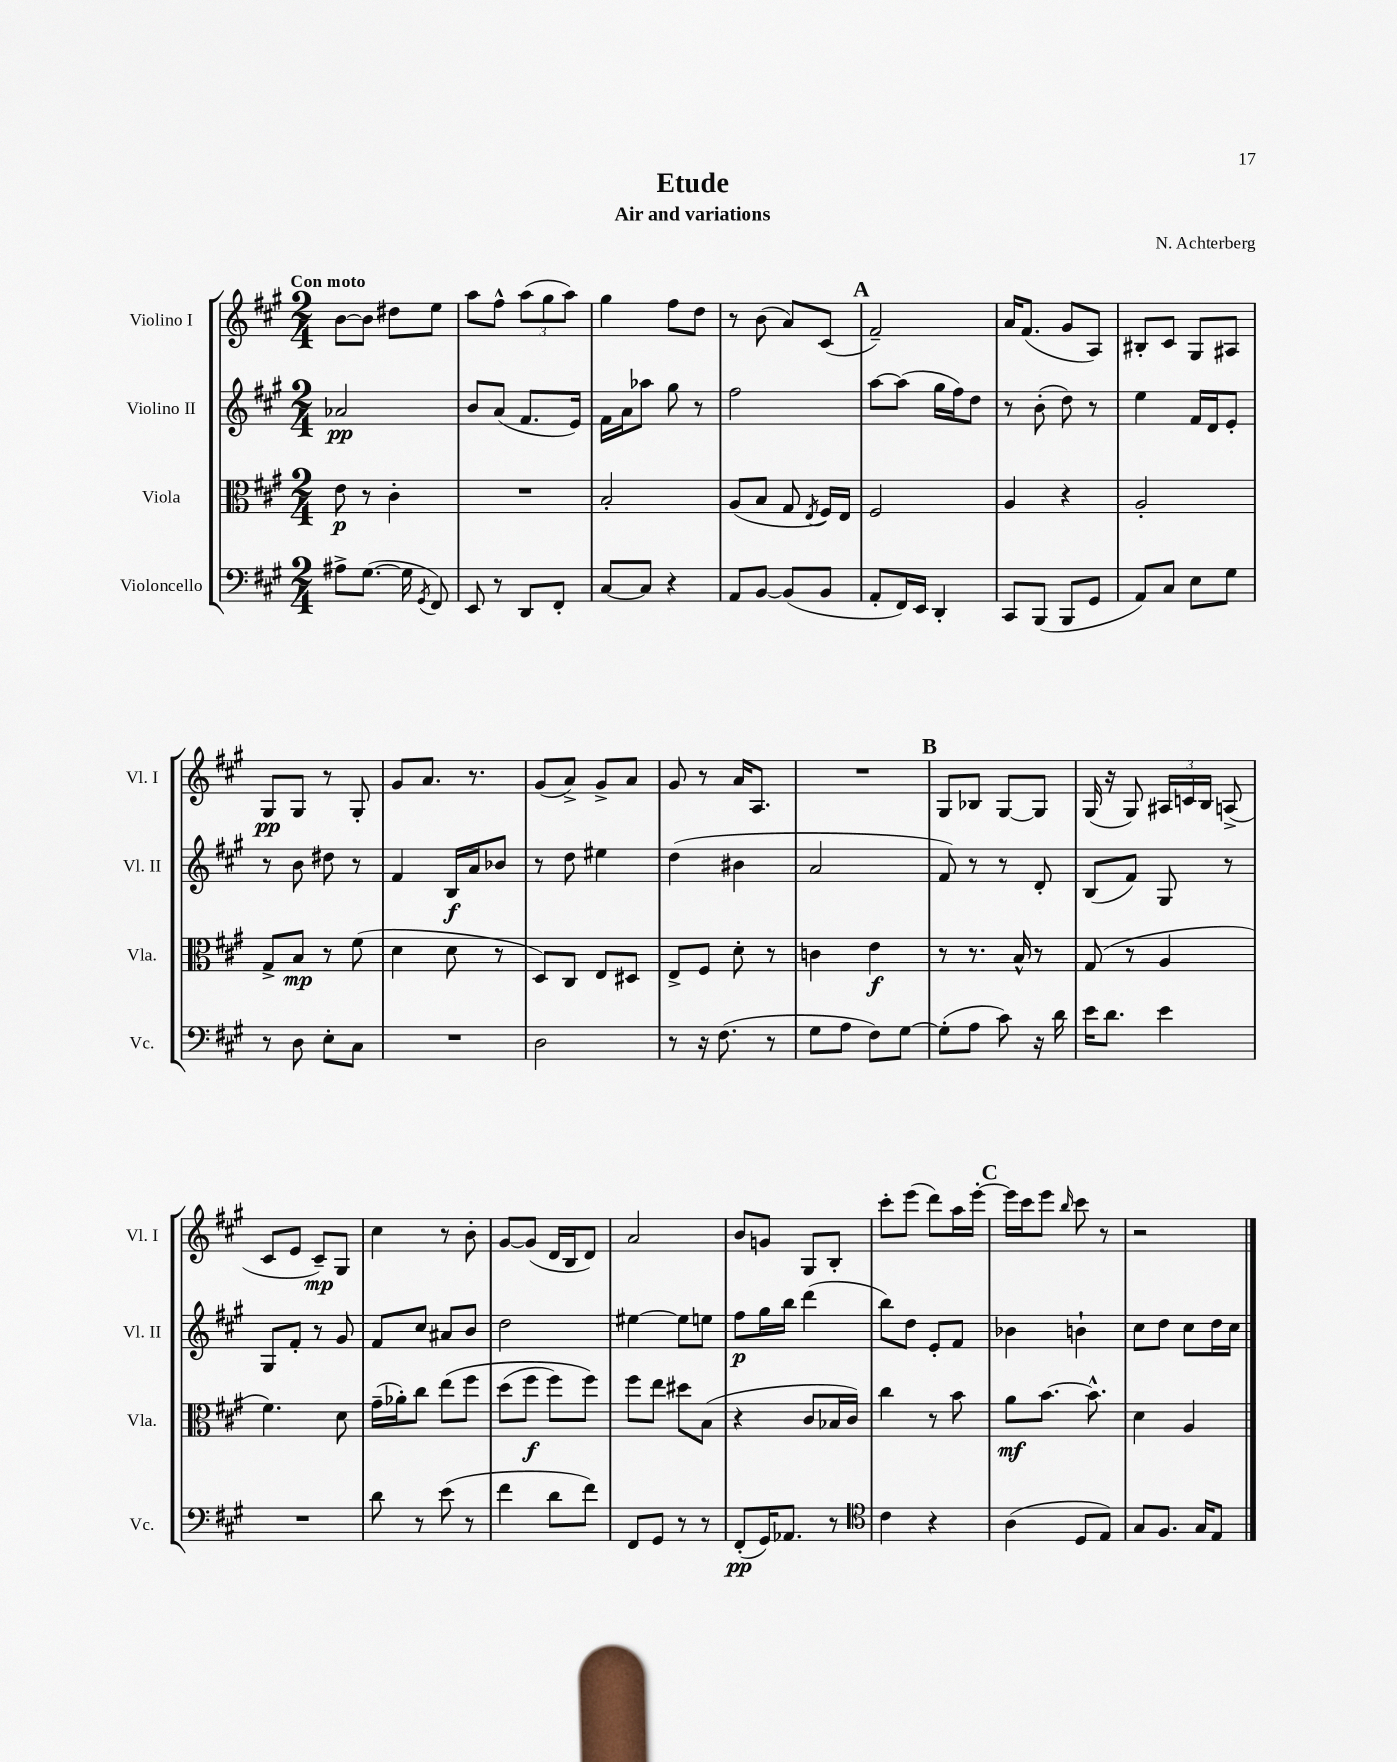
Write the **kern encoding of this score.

**kern	**kern	**kern	**kern
*staff4	*staff3	*staff2	*staff1
*clefF4	*clefC3	*clefG2	*clefG2
*k[f#c#g#]	*k[f#c#g#]	*k[f#c#g#]	*k[f#c#g#]
*M2/4	*M2/4	*M2/4	*M2/4
8A#^	8e	2a-	[8b
([8.G#	8r	.	8b]
.	4c#'	.	8dd#
16G#]	.	.	.
8qGG#	.	.	.
8FF#)	.	.	8ee
=	=	=	=
8EE	2r	8b	8aa
8r	.	(8a	8ff#^^
8DD	.	8.f#	(12aa
.	.	.	12gg#
8FF#'	.	.	.
.	.	.	12aa)
.	.	16e)	.
=	=	=	=
[8C#	2B'	16f#	4gg#
.	.	16a	.
8C#]	.	8aa-	.
4r	.	8gg#	8ff#
.	.	8r	8dd
=	=	=	=
8AA	(8A	2ff#	8r
[8BB	8B	.	(8b
(8BB]	8G#	.	8a)
.	8qE	.	.
8BB	16F#)	.	(8c#
.	16E	.	.
=	=	=	=
8AA'	2F#	[8aa	2f#~)
16FF#)	.	(8aa]	.
16EE	.	.	.
4DD'	.	16gg#	.
.	.	16ff#)	.
.	.	8dd	.
=	=	=	=
8CC#	4A	8r	16a
.	.	.	(8.f#
(8BBB	.	(8b'	.
8BBB	4r	8dd)	8g#
8GG#	.	8r	8A)
=	=	=	=
8AA)	2A'	4ee	8B#'
8C#	.	.	8c#
8E	.	16f#	8G#
.	.	16d	.
8G#	.	8e'	8A#
=	=	=	=
8r	8G#^	8r	8G#
8D	8B	8b	8G#
8E'	8r	8dd#	8r
8C#	(8f#	8r	8G#'
=	=	=	=
2r	4d	4f#	8g#
.	.	.	8.a
.	8d	16B	.
.	.	16a	8.r
.	8r	8b-	.
=	=	=	=
2D	8D)	8r	(8g#
.	8C#	8dd	8a^)
.	8E	4ee#	8g#^
.	8D#	.	8a
=	=	=	=
8r	8E^	(4dd	8g#
16r	8F#	.	8r
(8.F#	.	.	.
.	8d'	4b#	16a
.	.	.	8.A
8r	8r	.	.
=	=	=	=
8G#	4c	2a	2r
8A	.	.	.
8F#)	4e	.	.
[8G#	.	.	.
=	=	=	=
(8G#']	8r	8f#)	8G#
8A	8.r	8r	8B-
8c#)	.	8r	[8G#
.	16B^^	.	.
16r	8r	8d'	8G#]
16d	.	.	.
=	=	=	=
16e	(8G#	(8B	(16G#
8.d	.	.	16r
.	8r	8f#)	8G#)
4e	4A	8G#	24A#
.	.	.	24c
.	.	.	24B
.	.	8r	(8A^
=	=	=	=
2r	4.f#)	8G#	8c#
.	.	8f#'	8e
.	.	8r	8c#~)
.	8d	8g#	8G#
=	=	=	=
8d	(16g#~	8f#	4cc#
.	16a-')	.	.
8r	8cc#	8cc#	.
(8e	&(8ee	8a#	8r
8r	8ff#	8b	8b'
=	=	=	=
4f#	(8dd	2dd	[8g#
.	8ff#	.	(8g#]
8d	8ff#)	.	16d
.	.	.	16B
8f#)	8ff#&)	.	8d)
=	=	=	=
8FF#	8ff#	[4ee#	2a
8GG#	8ee	.	.
8r	8dd#	8ee#]	.
8r	(8B	8ee	.
=	=	=	=
(8FF#'	4r	8ff#	8b
16GG#)	.	16gg#	8g
8.AA-	.	16bb	.
.	8c#	(4ddd	8G#
8r	16B-	.	8B'
.	16c#)	.	.
=	=	=	=
*clefC4	*	*	*
4c#	4cc#	8bb)	8ccc#'
.	.	8dd	(8eee
4r	8r	8e'	8ddd)
.	8b	8f#	16aa
.	.	.	[16eee'
=	=	=	=
(4A	8a	4b-	16eee]
.	.	.	16ccc#
.	[8.b	.	8eee
.	.	.	16qqbb
8D	.	4b`	8ccc#
.	8.b^^]	.	.
8E)	.	.	8r
=	=	=	=
8G#	4d	8cc#	2r
8.F#	.	8dd	.
.	4A	8cc#	.
16G#	.	.	.
8E	.	16dd	.
.	.	16cc#	.
==	==	==	==
*-	*-	*-	*-
